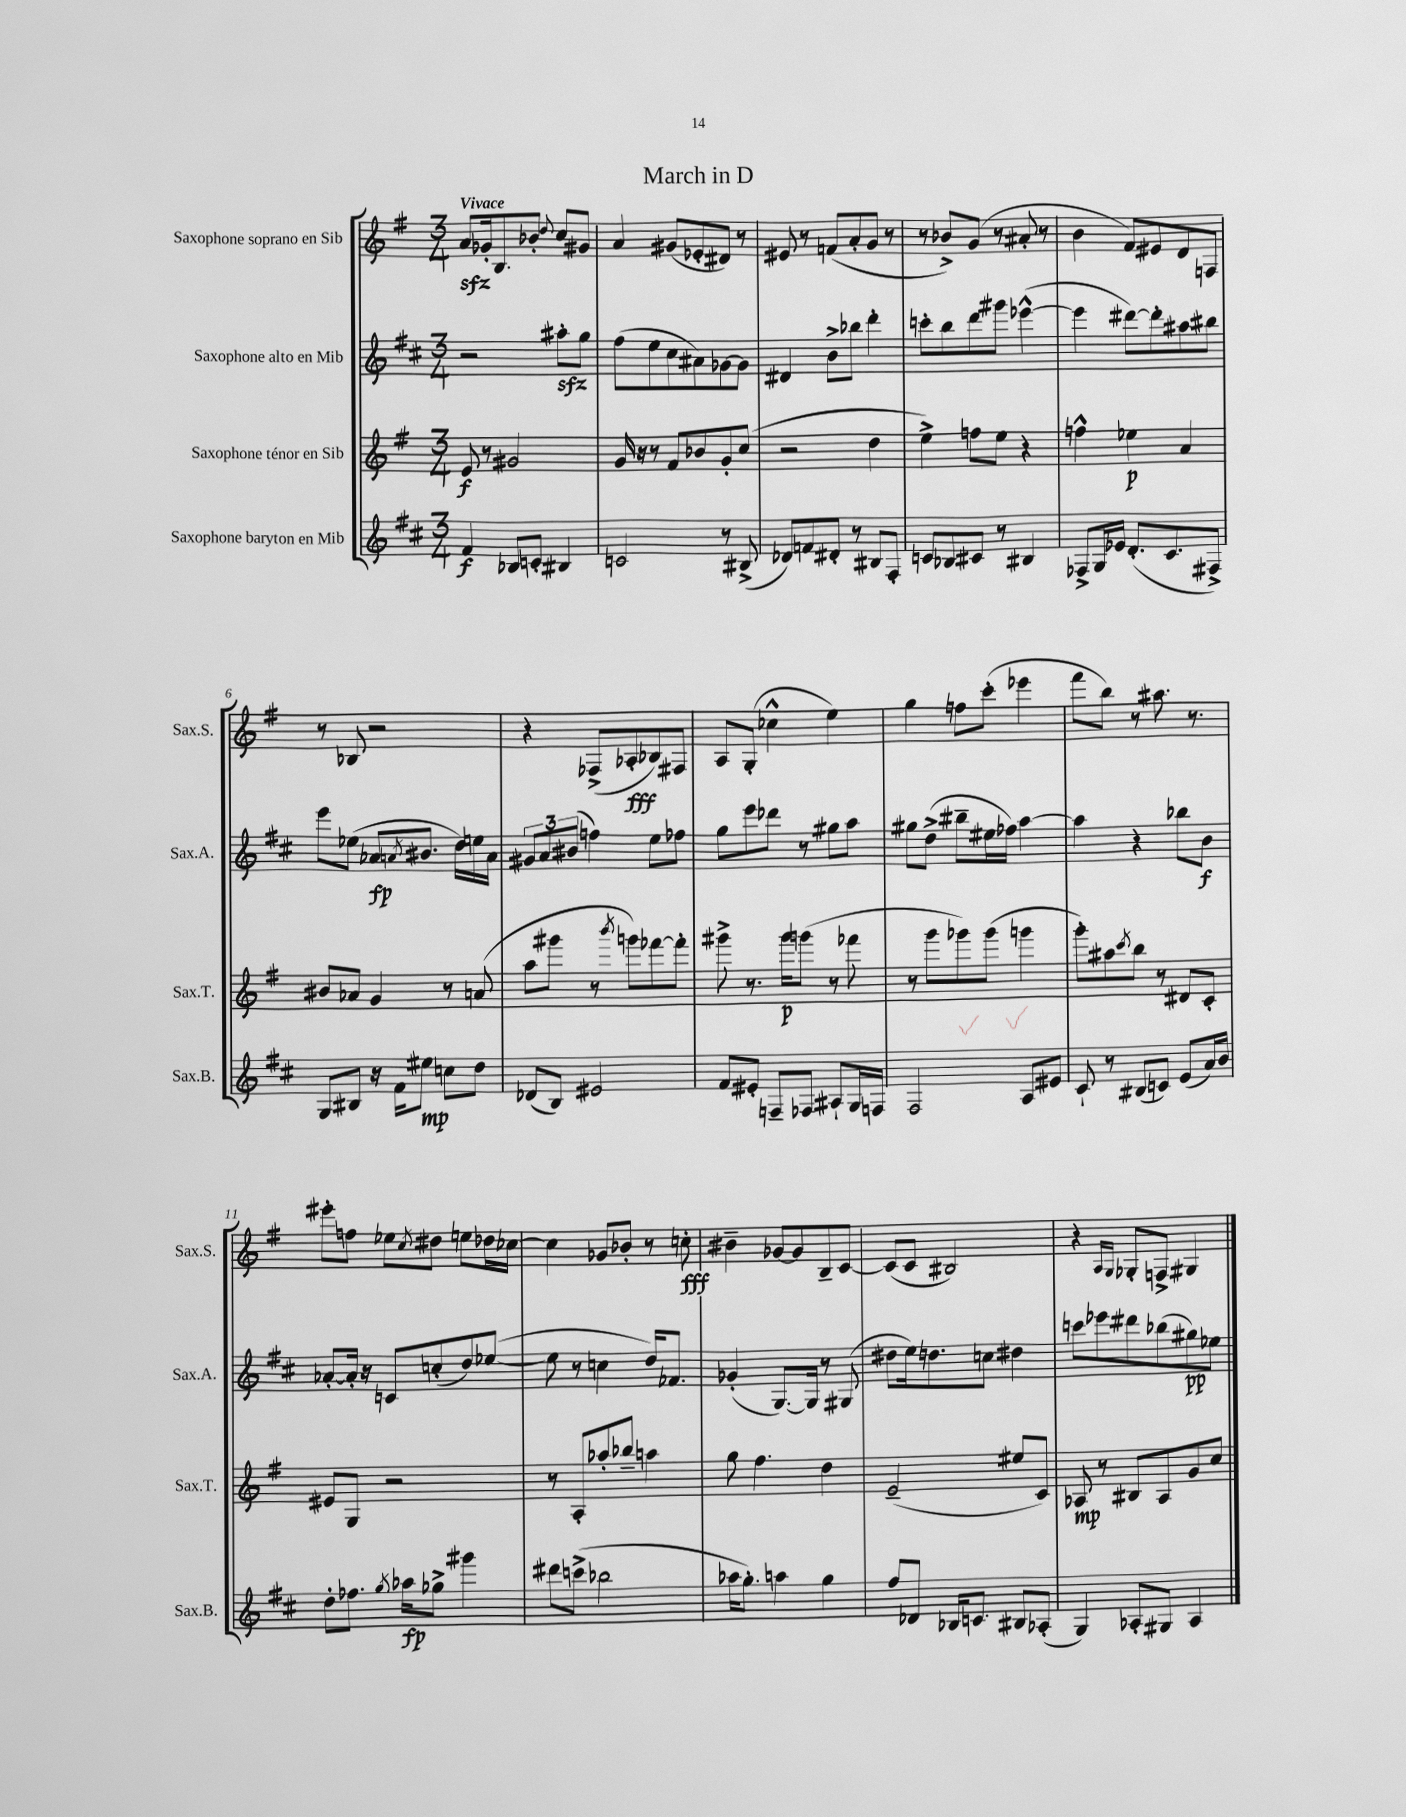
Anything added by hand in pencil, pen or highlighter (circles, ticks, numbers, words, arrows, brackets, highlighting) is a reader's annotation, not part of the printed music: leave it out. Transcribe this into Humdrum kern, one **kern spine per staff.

**kern	**dynam	**kern	**dynam	**kern	**dynam	**kern	**dynam
*part4	*part4	*part3	*part3	*part2	*part2	*part1	*part1
*staff4	*staff4	*staff3	*staff3	*staff2	*staff2	*staff1	*staff1
*I"Saxophone baryton en Mib	*	*I"Saxophone ténor en Sib	*	*I"Saxophone alto en Mib	*	*I"Saxophone soprano en Sib	*
*I'Sax.B.	*	*I'Sax.T.	*	*I'Sax.A.	*	*I'Sax.S.	*
*clefG2	*	*clefG2	*	*clefG2	*	*clefG2	*
*k[f#c#]	*	*k[f#]	*	*k[f#c#]	*	*k[f#]	*
*M3/4	*	*M3/4	*	*M3/4	*	*M3/4	*
=1	=1	=1	=1	=1	=1	=1	=1
!	!	!	!	!	!	!LO:TX:a:B:t=Vivace	!
4f#/	f	8e/	f	2r	.	8azz/L	.
.	.	8r	.	.	.	16g-X'/k	.
.	.	.	.	.	.	8.B/	.
8B-X/L	.	2g#X/	.	.	.	.	.
8cn'/J	.	.	.	.	.	8b-X'/J	.
.	.	.	.	.	.	8qqdd/	.
4B#X/	.	.	.	8aa#Xzz'\L	.	8cc/L	.
.	.	.	.	8gg\J	.	8g#X/J	.
=2	=2	=2	=2	=2	=2	=2	=2
2cn/	.	16g/	.	(8ff#\L	.	4a/	.
.	.	16r	.	.	.	.	.
.	.	8r	.	8ee\	.	.	.
.	.	8f#/L	.	8cc#\	.	(8g#X/L	.
.	.	8b-X/	.	8a#X\)	.	8e-X'/	.
8r	.	8g'/	.	[8g-X\	.	8d#X/J)	.
(8B#X^/	.	(8cc/J	.	8g-\J]	.	8r	.
=3	=3	=3	=3	=3	=3	=3	=3
8d-X/L)	.	2r	.	4d#X/	.	8e#X/	.
8fn/	.	.	.	.	.	8r	.
8d#X'/J	.	.	.	8b^\L	.	(8fn/L	.
8r	.	.	.	8bb-X\J	.	8a'/	.
8B#X/L	.	4dd\	.	4ddd'\	.	8g/J	.
8F#'/J	.	.	.	.	.	8r	.
=4	=4	=4	=4	=4	=4	=4	=4
8cn/L	.	4ee^\)	.	8cccn'\L	.	8r	.
8B-X/	.	.	.	8bb\	.	8b-X^/L)	.
8c#X/J	.	8ffn\L	.	8ddd\	.	(8g/J	.
8r	.	8ee\J	.	8ggg#X\J	.	8r	.
4B#X/	.	4r	.	([4eee-X^^\	.	8a#X'/	.
.	.	.	.	.	.	8r	.
=5	=5	=5	=5	=5	=5	=5	=5
8F-X^/L	.	4ffn^^\	.	4eee-\]	.	4b\	.
16G/L	.	.	.	.	.	.	.
16e-X/JJ	.	.	.	.	.	.	.
(8.d'/L	.	4ee-X\	p	[8ddd#X\L)	.	8f#/L)	.
.	.	.	.	8ddd#'\]	.	8e#X/	.
8.c#/	.	.	.	.	.	.	.
.	.	4a/	.	8aa#X\	.	8d/	.
8F#X^/J)	.	.	.	8bb#X\J	.	8Fn/J	.
!!LO:LB:g=z
=6	=6	=6	=6	=6	=6	=6	=6
8G/L	.	8b#X/L	.	8eee\L	.	8r	.
8B#X/J	.	8a-X/J	.	(8ee-X\J	.	8B-X/	.
16r	.	4g/	.	8a-X/L	fp	2r	.
16f#\KL	.	.	.	.	.	.	.
.	.	.	.	8qan/	.	.	.
8ee#X\J	mp	.	.	8.b#X/J	.	.	.
8ccn\L	.	8r	.	.	.	.	.
.	.	.	.	16dd\LL)	.	.	.
8dd\J	.	(8an/	.	16een\	.	.	.
.	.	.	.	16a\JJ	.	.	.
=7	=7	=7	=7	=7	=7	=7	=7
(8d-X/L	.	8aa\L	.	12g#X/L	.	4r	.
.	.	.	.	12a/	.	.	.
8B/J)	.	8ggg#X\J	.	.	.	.	.
.	.	.	.	(12b#X/J	.	.	.
2e#X/	.	8r	.	4ffn\)	.	(8F-X^/L	.
.	.	8qbbb/	.	.	.	.	.
.	.	8gggn\L)	.	.	.	8A-X'/	fff
.	.	[8fff-X\	.	8ee\L	.	8B-X/)	.
.	.	8fff-'\J]	.	8ff-X\J	.	8F#X/J	.
=8	=8	=8	=8	=8	=8	=8	=8
8f#/L	.	8ggg#X^\	.	8gg\L	.	8A/L	.
8e#X'/J	.	8.r	.	8eee\	.	(8G'/J	.
8Fn~/L	.	.	.	8ddd-X\J	.	4cc-X^^\	.
.	.	16ggg#\KL	p	.	.	.	.
8F-X/J	.	(8gggn\J	.	8r	.	.	.
8A#X`/L	.	8r	.	8gg#X\L	.	4ee\)	.
16G/L	.	8fff-X\	.	8aa\J	.	.	.
16Fn/JJ	.	.	.	.	.	.	.
=9	=9	=9	=9	=9	=9	=9	=9
2F#/	.	8r	.	8gg#X\L	.	4gg\	.
.	.	8ggg\L	.	(8dd^\J	.	.	.
.	.	8ggg-X\)	.	8bb#X~\L	.	8ffn\L	.
.	.	(8ggg-\J	.	16ee#X\L	.	(8ccc'\J	.
.	.	.	.	16ff-X\JJ)	.	.	.
8A/L	.	4gggn\	.	[4aa\	.	4eee-X\	.
8e#X/J	.	.	.	.	.	.	.
=10	=10	=10	=10	=10	=10	=10	=10
8c#`/	.	8ggg'\L)	.	4aa\]	.	8fff#\L	.
8r	.	8aa#X\	.	.	.	8bb\J)	.
.	.	8qccc/	.	.	.	.	.
(8B#X/L	.	8bb\J	.	4r	.	8r	.
8cn/J)	.	8r	.	.	.	8.aa#X\	.
(8e/L	.	8d#X/L	.	8bb-X\L	.	.	.
.	.	.	.	.	.	8.r	.
16a/L)	.	8c'/J	.	8b\J	f	.	.
16b/JJ	.	.	.	.	.	.	.
!!LO:LB:g=z
=11	=11	=11	=11	=11	=11	=11	=11
8dd'\L	.	8e#X/L	.	[8a-X'/L	.	8eee#X'\L	.
8.ff-X\J	.	8G/J	.	16a-'/Jk]	.	8ffn\J	.
.	.	.	.	16r	.	.	.
.	.	2r	.	8cn/L	.	8ee-X\L	.
8qgg/	.	.	.	.	.	.	.
16aa-X\KL	fp	.	.	.	.	.	.
.	.	.	.	.	.	8qcc/	.
8gg-X^\J	.	.	.	(8ccn'/	.	8dd#X\J	.
4ggg#X\	.	.	.	8dd/)	.	8een\L	.
.	.	.	.	([8ee-X/J	.	16dd-X\L	.
.	.	.	.	.	.	[16cc-X\JJ	.
=12	=12	=12	=12	=12	=12	=12	=12
8ddd#X\L	.	8r	.	8ee-\]	.	4cc-\]	.
(8cccn^\J	.	8A'/L	.	8r	.	.	.
2bb-X\	.	8aa-X'/	.	4ccn\	.	8g-X/L	.
.	.	8bb-X~/J	.	.	.	8b-X'/J	.
.	.	4aan\	.	16dd/KL)	.	8r	.
.	.	.	.	8.f-X/J	.	.	.
.	.	.	.	.	.	8ccn'\	fff
=13	=13	=13	=13	=13	=13	=13	=13
16aa-X\KL	.	8gg\	.	(4g-X'/	.	4b#X~\	.
8.gg'\J)	.	.	.	.	.	.	.
.	.	4.ff#\	.	.	.	.	.
4aan\	.	.	.	[8.G/L)	.	[8g-X/L	.
.	.	.	.	.	.	8g-/]	.
.	.	.	.	16G/Jk]	.	.	.
4gg\	.	4dd\	.	8r	.	8B~/	.
.	.	.	.	(8G#X/	.	[8c/J	.
=14	=14	=14	=14	=14	=14	=14	=14
8ff#/L	.	(2e~/	.	8dd#X\L	.	(8c/L]	.
8d-X/J	.	.	.	16ee\k)	.	8c/J	.
.	.	.	.	8.ddn\	.	.	.
16B-X/KL	.	.	.	.	.	2B#X/)	.
8.cn/J	.	.	.	.	.	.	.
.	.	.	.	8ccn\J	.	.	.
8B#X/L	.	8ee#X/L	.	4dd#X\	.	.	.
(8A-X'/J	.	8c/J)	.	.	.	.	.
=15	=15	=15	=15	=15	=15	=15	=15
4G/)	.	8A-X/	mp	8cccn\L	.	4r	.
.	.	8r	.	8eee-X\	.	.	.
.	.	.	.	.	.	16qqA/LL	.
.	.	.	.	.	.	16qqG/JJ	.
8A-X'/L	.	8B#X/L	.	8ddd#X\	.	8G-X'/L	.
8G#X/J	.	8A-/	.	(8bb-X\	.	8Fn^/J	.
4A-/	.	8g/	.	8gg#X\)	pp	4G#X/	.
.	.	8cc/J	.	8ee-X\J	.	.	.
==	==	==	==	==	==	==	==
*-	*-	*-	*-	*-	*-	*-	*-
